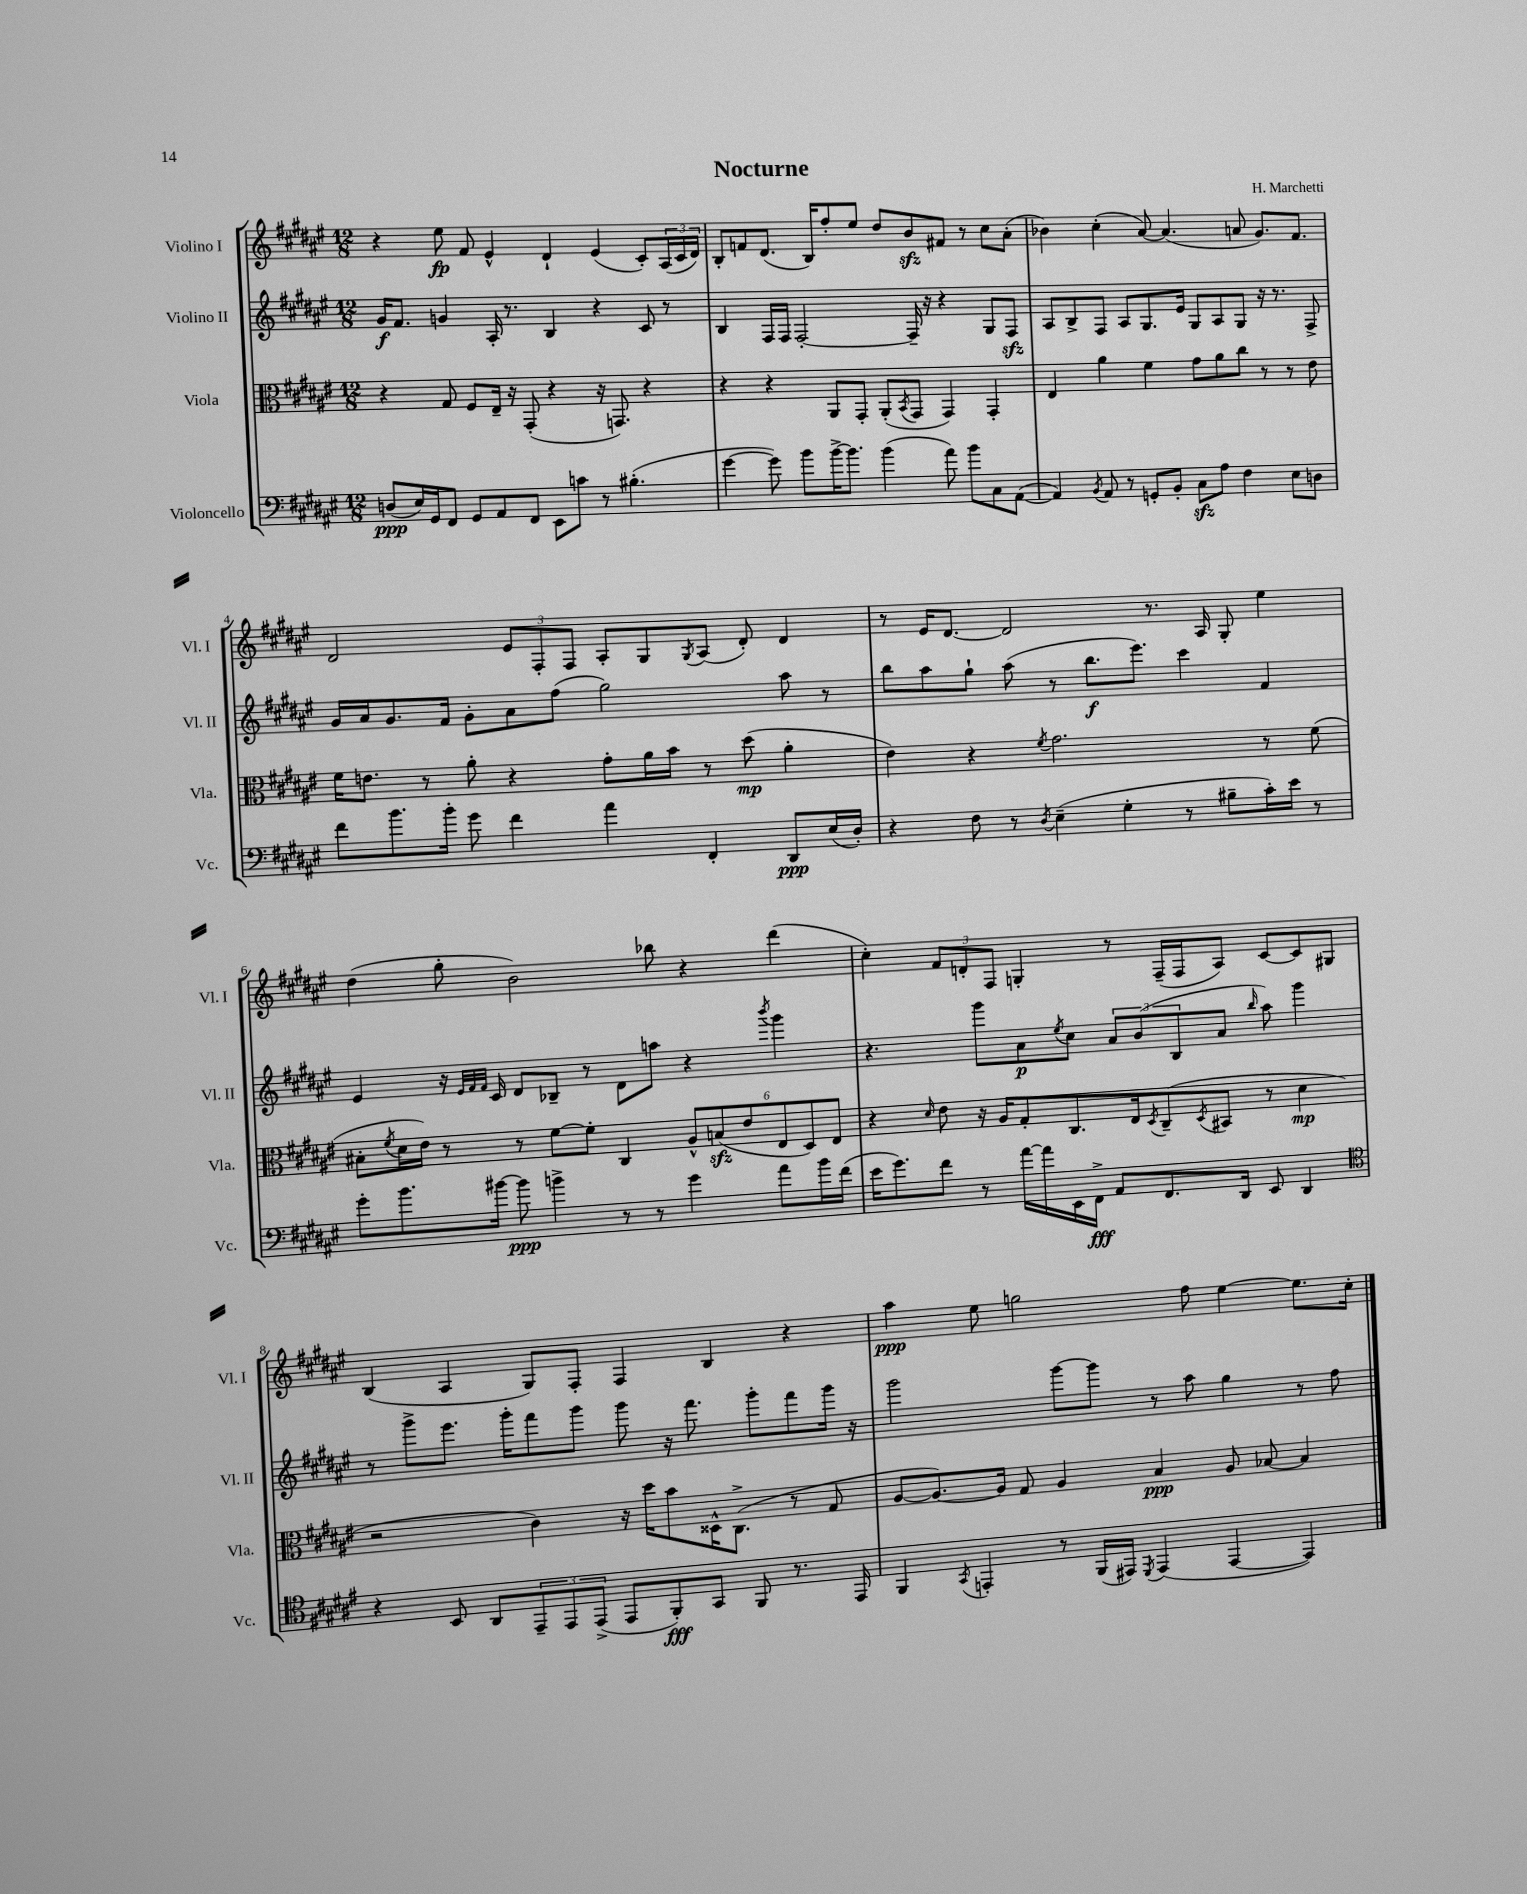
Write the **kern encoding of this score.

**kern	**dynam	**kern	**dynam	**kern	**dynam	**kern	**dynam
*part4	*part4	*part3	*part3	*part2	*part2	*part1	*part1
*staff4	*staff4	*staff3	*staff3	*staff2	*staff2	*staff1	*staff1
*I"Violoncello	*	*I"Viola	*	*I"Violino II	*	*I"Violino I	*
*I'Vc.	*	*I'Vla.	*	*I'Vl. II	*	*I'Vl. I	*
*clefF4	*	*clefC3	*	*clefG2	*	*clefG2	*
*k[f#c#g#d#a#e#]	*	*k[f#c#g#d#a#e#]	*	*k[f#c#g#d#a#e#]	*	*k[f#c#g#d#a#e#]	*
*M12/8	*	*M12/8	*	*M12/8	*	*M12/8	*
=1	=1	=1	=1	=1	=1	=1	=1
(8Dn/L	ppp	4r	.	16g#/KL	f	4r	.
.	.	.	.	8.f#/J	.	.	.
16E#/L)	.	.	.	.	.	.	.
16GG#/J	.	.	.	.	.	.	.
8FF#/J	.	8G#/	.	4gn/	.	8ee#\	fp
8GG#/L	.	8F#/L	.	.	.	8f#/	.
8AA#/	.	16E#~/Jk	.	16A#'/	.	4e#^^/	.
.	.	16r	.	8.r	.	.	.
8FF#/J	.	(8GG#'/	.	.	.	.	.
8EE#\L	.	4r	.	4B/	.	4d#`/	.
8cn\J	.	.	.	.	.	.	.
8r	.	16r	.	4r	.	(4e#/	.
.	.	8.GGn/)	.	.	.	.	.
(4.B#X'\	.	.	.	.	.	.	.
.	.	4r	.	8c#/	.	8c#'/L)	.
.	.	.	.	8r	.	(24A#/L	.
.	.	.	.	.	.	24c#/	.
.	.	.	.	.	.	24d#/JJ)	.
=2	=2	=2	=2	=2	=2	=2	=2
[4g#\	.	4r	.	4B/	.	8B'/L	.
.	.	.	.	.	.	8fn/	.
8g#\])	.	4r	.	16F#/LL	.	(8.d#/J	.
.	.	.	.	16F#/JJ	.	.	.
8b\L	.	.	.	[2F#'/	.	.	.
.	.	.	.	.	.	16B/KL)	.
[16b^\K	.	8AA#/L	.	.	.	8ff#'/	.
8.b\J]	.	.	.	.	.	.	.
.	.	8GG#'/J	.	.	.	8ee#/J	.
(4b\	.	(8AA#'/L	.	.	.	8dd#/L	.
.	.	8qBB/	.	.	.	.	.
.	.	8GG#/J	.	16F#~/]	.	8bzz/	.
.	.	.	.	16r	.	.	.
8a#\)	.	4GG#/)	.	4r	.	8f#X/J	.
8b\L	.	.	.	.	.	8r	.
8C#\	.	4GG#'/	.	8G#/L	.	8cc#\L	.
([8AA#\J	.	.	.	8F#zz/J	.	(8a#'\J	.
=3	=3	=3	=3	=3	=3	=3	=3
4AA#/])	.	4E#/	.	8A#/L	.	4b-X\)	.
.	.	.	.	8B^/	.	.	.
8qBB/	.	.	.	.	.	.	.
8AA#/	.	4a#\	.	8F#/J	.	(4cc#'\	.
8r	.	.	.	8A#/L	.	.	.
8GGn'/L	.	4f#\	.	8.G#/	.	[8a#/)	.
8BB'/J	.	.	.	.	.	(4.a#/]	.
.	.	.	.	16e#/Jk	.	.	.
8C#zz\L	.	8g#\L	.	8G#/L	.	.	.
8A#\J	.	8a#\	.	8A#/	.	.	.
4F#\	.	8cc#\J	.	8G#/J	.	8an/	.
.	.	8r	.	16r	.	8.g#/L)	.
.	.	.	.	8.r	.	.	.
8E#\L	.	8r	.	.	.	.	.
.	.	.	.	.	.	8.f#/J	.
8Dn\J	.	8e#\	.	8F#^/	.	.	.
!!LO:LB:g=z
=4	=4	=4	=4	=4	=4	=4	=4
8f#\L	.	16f#\KL	.	16g#/LL	.	2d#/	.
.	.	8.en\J	.	16a#/J	.	.	.
8.b\	.	.	.	8.g#/	.	.	.
.	.	8r	.	.	.	.	.
16b'\Jk	.	.	.	16f#/Jk	.	.	.
8g#\	.	8a#'\	.	8g#'\L	.	.	.
4f#\	.	4r	.	8a#\	.	12e#/L	.
.	.	.	.	.	.	12F#'/	.
.	.	.	.	(8ff#\J	.	.	.
.	.	.	.	.	.	12F#/J	.
4a#\	.	8g#'\L	.	2gg#\)	.	8A#'/L	.
.	.	16a#\L	.	.	.	8G#/	.
.	.	16b\JJ	.	.	.	.	.
.	.	.	.	.	.	8qG#/	.
4FF#'/	.	8r	.	.	.	(8A#/J	.
.	.	(8dd#\	mp	.	.	8d#'/)	.
8DD#/L	ppp	4a#'\	.	8aa#\	.	4d#/	.
(16E#/L	.	.	.	8r	.	.	.
16D#'/JJ)	.	.	.	.	.	.	.
=5	=5	=5	=5	=5	=5	=5	=5
4r	.	4e#\)	.	8bb\L	.	8r	.
.	.	.	.	8aa#\	.	16e#/KL	.
.	.	.	.	.	.	[8.d#/J	.
8F#\	.	4r	.	8gg#`\J	.	.	.
8r	.	.	.	(8aa#\	.	2d#/]	.
8qD#/	.	8qf#/	.	.	.	.	.
(4E#~\	.	2.g#\	.	8r	.	.	.
.	.	.	.	8.bb\L	f	.	.
4G#'\	.	.	.	.	.	.	.
.	.	.	.	8.eee#\J)	.	.	.
.	.	.	.	.	.	8.r	.
8r	.	.	.	4ccc#\	.	.	.
.	.	.	.	.	.	16A#/	.
8B#X~\L	.	.	.	.	.	8G#'/	.
16c#'\L)	.	8r	.	4f#/	.	4ee#\	.
16e#\JJ	.	.	.	.	.	.	.
8r	.	(8f#\	.	.	.	.	.
!!LO:LB:g=z
=6	=6	=6	=6	=6	=6	=6	=6
8g#'\L	.	8B#X'\L	.	4e#/	.	(4dd#\	.
.	.	8qf#/	.	.	.	.	.
8.b\	.	16d#\L	.	.	.	.	.
.	.	16e#\JJ)	.	.	.	.	.
.	.	8r	.	16r	.	8gg#'\	.
.	.	.	.	32qqe#/LLL	.	.	.
.	.	.	.	32qqf#/	.	.	.
.	.	.	.	32qqf#/JJJ	.	.	.
[16b#X\Jk	.	.	.	16c#/	.	.	.
8b#\]	ppp	8r	.	8d#/L	.	2b\)	.
4bn^\	.	[8f#\L	.	8B-X~/J	.	.	.
.	.	8f#'\J]	.	8r	.	.	.
8r	.	4C#/	.	8d#\L	.	.	.
8r	.	.	.	8aan\J	.	8bb-X\	.
4g#\	.	12A#^^/L	.	4r	.	4r	.
.	.	(12Bnzz/	.	.	.	.	.
.	.	12e#/	.	.	.	.	.
.	.	.	.	8qbbb/	.	.	.
8a#\L	.	12E#/	.	4ggg#\	.	(4ddd#\	.
.	.	12D#/)	.	.	.	.	.
16b\L	.	.	.	.	.	.	.
.	.	12E#/J	.	.	.	.	.
(16f#\JJ	.	.	.	.	.	.	.
=7	=7	=7	=7	=7	=7	=7	=7
16e#\KL	.	4r	.	4.r	.	4cc#'\)	.
8.g#\)	.	.	.	.	.	.	.
.	.	16qqd#/	.	.	.	.	.
8f#\J	.	8e#\	.	.	.	12f#/L	.
.	.	.	.	.	.	12dn'/	.
8r	.	16r	.	8ggg#\L	.	.	.
.	.	.	.	.	.	12F#/J	.
.	.	16A#/KL	.	.	.	.	.
[16a#\LL	.	8G#'/	.	8a#\	p	4Gn'/	.
16a#\]	.	.	.	.	.	.	.
.	.	.	.	8qee#/	.	.	.
16EE#\	.	8.C#/	.	8cc#\J	.	.	.
16FF#^\JJ	fff	.	.	.	.	.	.
8AA#/L	.	.	.	12a#/L	.	8r	.
.	.	16E#/k	.	.	.	.	.
.	.	.	.	(12b/	.	.	.
.	.	8qD#/	.	.	.	.	.
8.FF#/	.	(8C#~/	.	.	.	(16F#~/LL	.
.	.	.	.	12B/	.	.	.
.	.	.	.	.	.	16F#/J	.
.	.	8qD#/	.	.	.	.	.
.	.	8BB#X/J	.	8a#/J	.	8A#/J)	.
16DD#/Jk	.	.	.	.	.	.	.
.	.	.	.	16qqbb/	.	.	.
8EE#/	.	8r	.	8aa#\)	.	[8c#/L	.
4DD#/	.	4d#\	mp	4ggg#\	.	8c#/]	.
.	.	.	.	.	.	8G#X/J	.
!!LO:LB:g=z
=8	=8	=8	=8	=8	=8	=8	=8
*clefC4	*	*	*	*	*	*	*
4r	.	2r	.	8r	.	(4B/	.
.	.	.	.	8ggg#^\L	.	.	.
8BB/	.	.	.	8.eee#\J	.	4A#/	.
8AA#/L	.	.	.	.	.	.	.
.	.	.	.	16ggg#'\KL	.	.	.
12EE#~/	.	4c#\)	.	8fff#\	.	8G#/L)	.
12EE#/	.	.	.	.	.	.	.
.	.	.	.	8ggg#\J	.	8F#'/J	.
(12EE#^/J	.	.	.	.	.	.	.
8EE#/L	.	16r	.	8ggg#\	.	4F#/	.
.	.	16dd#\KL	.	.	.	.	.
8FF#'/)	fff	8b\	.	16r	.	.	.
.	.	.	.	8.fff#\	.	.	.
8GG#/J	.	16D##X^^\K	.	.	.	4B/	.
.	.	(8.C#^\J	.	.	.	.	.
8FF#/	.	.	.	8ggg#'\L	.	.	.
8.r	.	8r	.	8fff#\	.	4r	.
.	.	8G#/	.	16ggg#\Jk	.	.	.
16EE#/	.	.	.	16r	.	.	.
=9	=9	=9	=9	=9	=9	=9	=9
4FF#/	.	[8A#/L	.	2ggg#\	.	4aa#\	ppp
.	.	8.A#/_)	.	.	.	.	.
8qGG#/	.	.	.	.	.	.	.
4EEn'/	.	.	.	.	.	8ee#\	.
.	.	16A#/Jk]	.	.	.	.	.
.	.	8G#/	.	.	.	2ggn\	.
8r	.	4A#/	.	[8ggg#\L	.	.	.
(16FF#/LL	.	.	.	8ggg#\J]	.	.	.
16EE#X/JJ)	.	.	.	.	.	.	.
8qDD#/	.	.	.	.	.	.	.
(4EE#/	.	4B/	ppp	8r	.	.	.
.	.	.	.	8aa#\	.	8ff#\	.
[4EE#/	.	8A#/	.	4gg#\	.	[4ee#\	.
.	.	[8B-X/	.	.	.	.	.
4EE#/])	.	4B-/]	.	8r	.	8.ee#\L]	.
.	.	.	.	8ff#\	.	.	.
.	.	.	.	.	.	16cc#'\Jk	.
==	==	==	==	==	==	==	==
*-	*-	*-	*-	*-	*-	*-	*-
